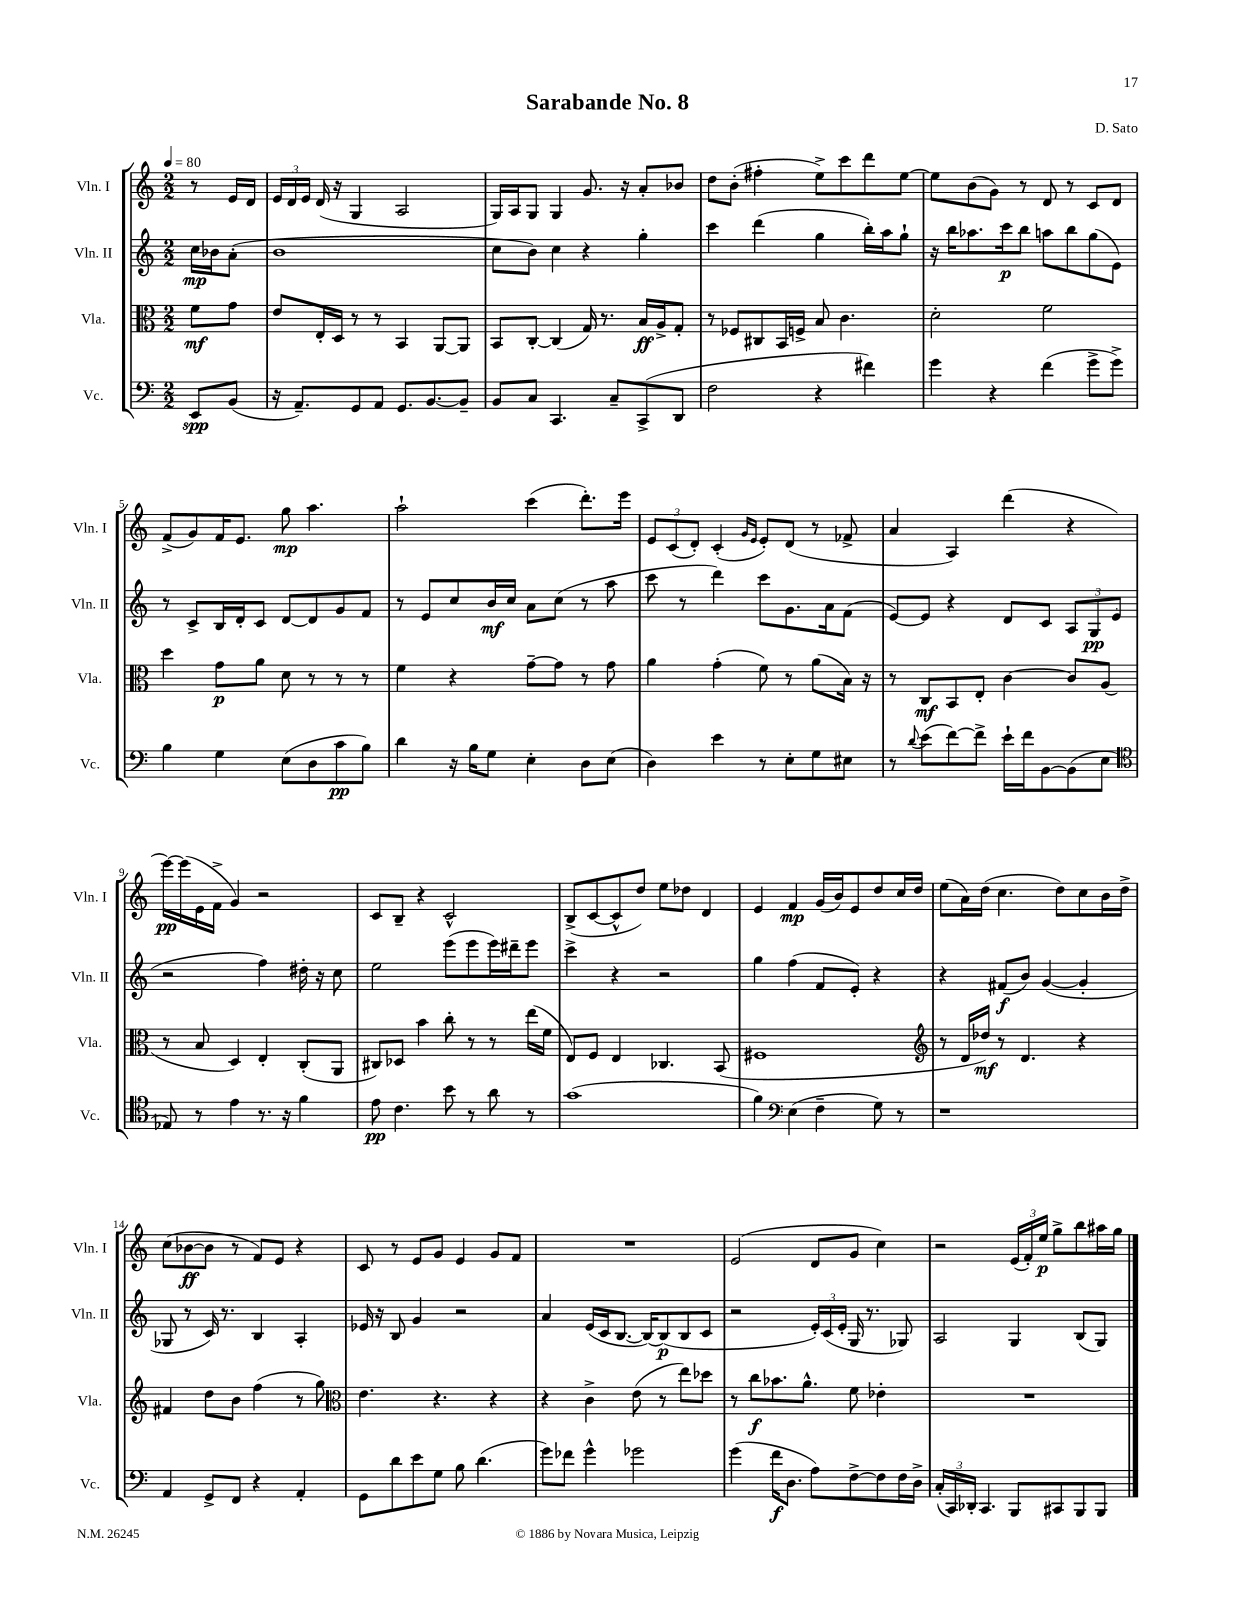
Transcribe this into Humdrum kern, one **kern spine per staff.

**kern	**kern	**kern	**kern
*staff4	*staff3	*staff2	*staff1
*clefF4	*clefC3	*clefG2	*clefG2
*k[]	*k[]	*k[]	*k[]
*M2/2	*M2/2	*M2/2	*M2/2
*MM80	*MM80	*MM80	*MM80
8EE/L	8f\L	16cc\LL	8r
.	.	16b-\J	.
(8BB/J	8g\J	(8a'\J	16e/LL
.	.	.	16d/JJ
=	=	=	=
16r	8e/L	1b	24e/LL
.	.	.	24d/
8.AA~/L)	.	.	.
.	.	.	24e/JJ
.	16E'/L	.	(16d/
.	16D/JJ	.	16r
8GG/	8r	.	4G/
8AA/J	8r	.	.
8.GG/L	4BB/	.	2A/
[8.BB/	.	.	.
.	[8AA/L	.	.
8BB~/]J	8AA/]J	.	.
=	=	=	=
8BB/L	8BB/L	8cc\L	16G/LL)
.	.	.	16A/J
8C/J	[8C'/J	8b\J)	8G/J
4.CC/	(4C/]	4cc\	4G/
.	16G/)	4r	8.g/
.	8.r	.	.
8C~/L	.	.	.
.	.	.	16r
(8CC^/	16B/LL	4gg'\	8a'/L
.	16A^/J	.	.
8DD/J	8G'/J	.	8b-/J
=	=	=	=
2F\	8r	4ccc\	8dd\L
.	8F-/L	.	(8b'\J
.	8C#/	(4ddd\	4ff#'\
.	16BB/L	.	.
.	16F^/JJ	.	.
4r	8B/	4gg\	8ee^\L)
.	4.c\	.	8ccc\
4f#\)	.	16bb'\LL)	8ddd\
.	.	16aa\J	.
.	.	8gg`\J	[8ee\J
=	=	=	=
4g\	2d'\	16r	8ee\]L
.	.	16bb\LK	.
.	.	8.aa-\	(8b\
4r	.	.	8g\J)
.	.	16ccc\k	.
.	.	8bb\J	8r
(4f\	2f\	8aa\L	8d/
.	.	8bb\	8r
8g^\L	.	(8gg\	8c/L
8g^\J)	.	8e\J)	8d/J
=	=	=	=
4B\	4dd\	8r	(8f^/L
.	.	8c^/L	8g/)
4G\	8g\L	16B/L	16f/K
.	.	16d'/J	8.e/J
.	8a\J	8c/J	.
(8E\L	8d\	[8d/L	8gg\
8D\	8r	8d/]	4.aa\
8c\	8r	8g/	.
8B\J)	8r	8f/J	.
=	=	=	=
4d\	4f\	8r	2aa`\
.	.	8e/L	.
16r	4r	8cc/	.
16B\LK	.	.	.
8G\J	.	16b/L	.
.	.	16cc/JJ	.
4E'\	[8g~\L	8a\L	(4ccc\
.	8g\]J	(8cc\J	.
8D\L	8r	8r	8.ddd'\L)
(8E\J	8g\	8aa\	.
.	.	.	16eee\Jk
=	=	=	=
4D\)	4a\	8ccc\	12e/L
.	.	.	(12c/
.	.	8r	.
.	.	.	12d'/J)
4e\	(4g'\	4ddd\)	(4c'/
.	.	.	16qqg/LL
.	.	.	16qqe/JJ
8r	8f\)	8ccc\L	8e'/L)
8E'\L	8r	8.g\	(8d/J
8G\	(8a\L	.	8r
.	.	16a\k	.
8E#\J	16B\Jk)	(8f\J	8f-^/
.	16r	.	.
=	=	=	=
8r	8r	[8e/L)	4a/
8qqd/	.	.	.
(8e\L	8C/L	8e/]J	.
[8f\)	8BB/	4r	4A/)
8f^\]J	8E'/J	.	.
16e`\LL	[4c\	8d/L	(4ddd\
16f\J	.	.	.
[8BB\	.	8c/J	.
(8BB\]	8c/]L	12A/L	4r
.	.	12G/	.
8E\J	(8A/J	.	.
.	.	(12e/J	.
=	=	=	=
*clefC4	*	*	*
8E-/)	8r	2r	[16eee\LL)
.	.	.	(16eee\]
8r	8B/	.	16e\
.	.	.	16f^\JJ
4e\	4D/)	.	4g/)
8.r	4E'/	4ff\)	2r
16r	.	.	.
4f\	(8C'/L	16dd#'\	.
.	.	16r	.
.	8AA/J	8cc\	.
=	=	=	=
8e\	8C#/L)	2ee\	8c/L
4.c\	8D-/J	.	8B~/J
.	4b\	.	4r
8b\	8cc'\	(8eee\L	2c^^/
8r	8r	8eee\	.
8a\	8r	16eee\L)	.
.	.	16ddd#~\J	.
8r	(16ee\LL	8eee\J	.
.	16f\JJ	.	.
=	=	=	=
(1g	8E/L)	4ccc^\	(8B^/L
.	8F/J	.	[8c/
.	4E/	4r	8c^^/]
.	.	.	8dd/J)
.	4.C-/	2r	8ee\L
.	.	.	8dd-\J
.	.	.	4d/
.	(8BB/	.	.
=	=	=	=
4f\)	1F#	4gg\	4e/
*clefF4	*	*	*
(4E\	.	(4ff\	4f/
4F~\	.	8f/L	(16g/LL
.	.	.	16b/J)
.	.	8e'/J)	8e/
8G\)	.	4r	8dd/
8r	.	.	16cc/L
.	.	.	16dd/JJ
=	=	=	=
*	*clefG2	*	*
1r	8r	4r	(8ee\L
.	16d/LL	.	16a\L)
.	16dd-/JJ)	.	(16dd\JJ
.	8r	(8f#/L	4.cc\
.	4.d/	8b/J)	.
.	.	([4g/	.
.	.	.	8dd\L)
.	4r	4g'/]	8cc\
.	.	.	16b\L
.	.	.	16dd^\JJ
=	=	=	=
4AA/	4f#/	8G-/	(8cc\L
.	.	8r	[8b-\
8GG^/L	8dd\L	16c/)	8b-\]J
.	.	8.r	.
8FF/J	8b\J	.	8r
4r	(4ff\	4B/	8f/L)
.	.	.	8e/J
4AA'/	8r	4A'/	4r
.	8gg\)	.	.
=	=	=	=
*	*clefC3	*	*
8GG\L	4.e\	16e-/	8c/
.	.	16r	.
8d\	.	8B/	8r
8e\	.	4g/	8e/L
8G\J	4.r	.	8g/J
8B\	.	2r	4e/
(4.d\	.	.	.
.	4r	.	8g/L
.	.	.	8f/J
=	=	=	=
8g\L)	4r	4a/	1r
8f-\J	.	.	.
4g^^\	4c^\	(16e/LL	.
.	.	16c/J	.
.	.	[8.B/J	.
2g-\	(8e\	.	.
.	.	16B/_LK)	.
.	8r	(8B/]	.
.	8ee\L)	8B/	.
.	8dd-\J	8c/J	.
=	=	=	=
(4g\	8r	2r	(2e/
.	8cc\L	.	.
16f\LK	8.b-\	.	.
8.D\J	.	.	.
.	8.a^^\J	.	.
8A\L)	.	24e'/LL)	8d/L
.	.	(24c/	.
.	.	24e'/JJ	.
[8F^\	8f\	16G/	8g/J
.	.	8.r	.
8F\]	4e-'\	.	4cc\)
16F\L	.	8G-/)	.
16D^\JJ	.	.	.
=	=	=	=
(24C'/LL	1r	2A/	2r
24CC/)	.	.	.
24DD-'/JJ	.	.	.
4.CC/	.	.	.
8BBB/L	.	4G/	(24e/LL
.	.	.	24f'/)
.	.	.	24ee/JJ
8CC#/	.	.	8gg^\L
8BBB/	.	(8B/L	8bb\
8BBB/J	.	8G/J)	16aa#\L
.	.	.	16gg\JJ
==	==	==	==
*-	*-	*-	*-
